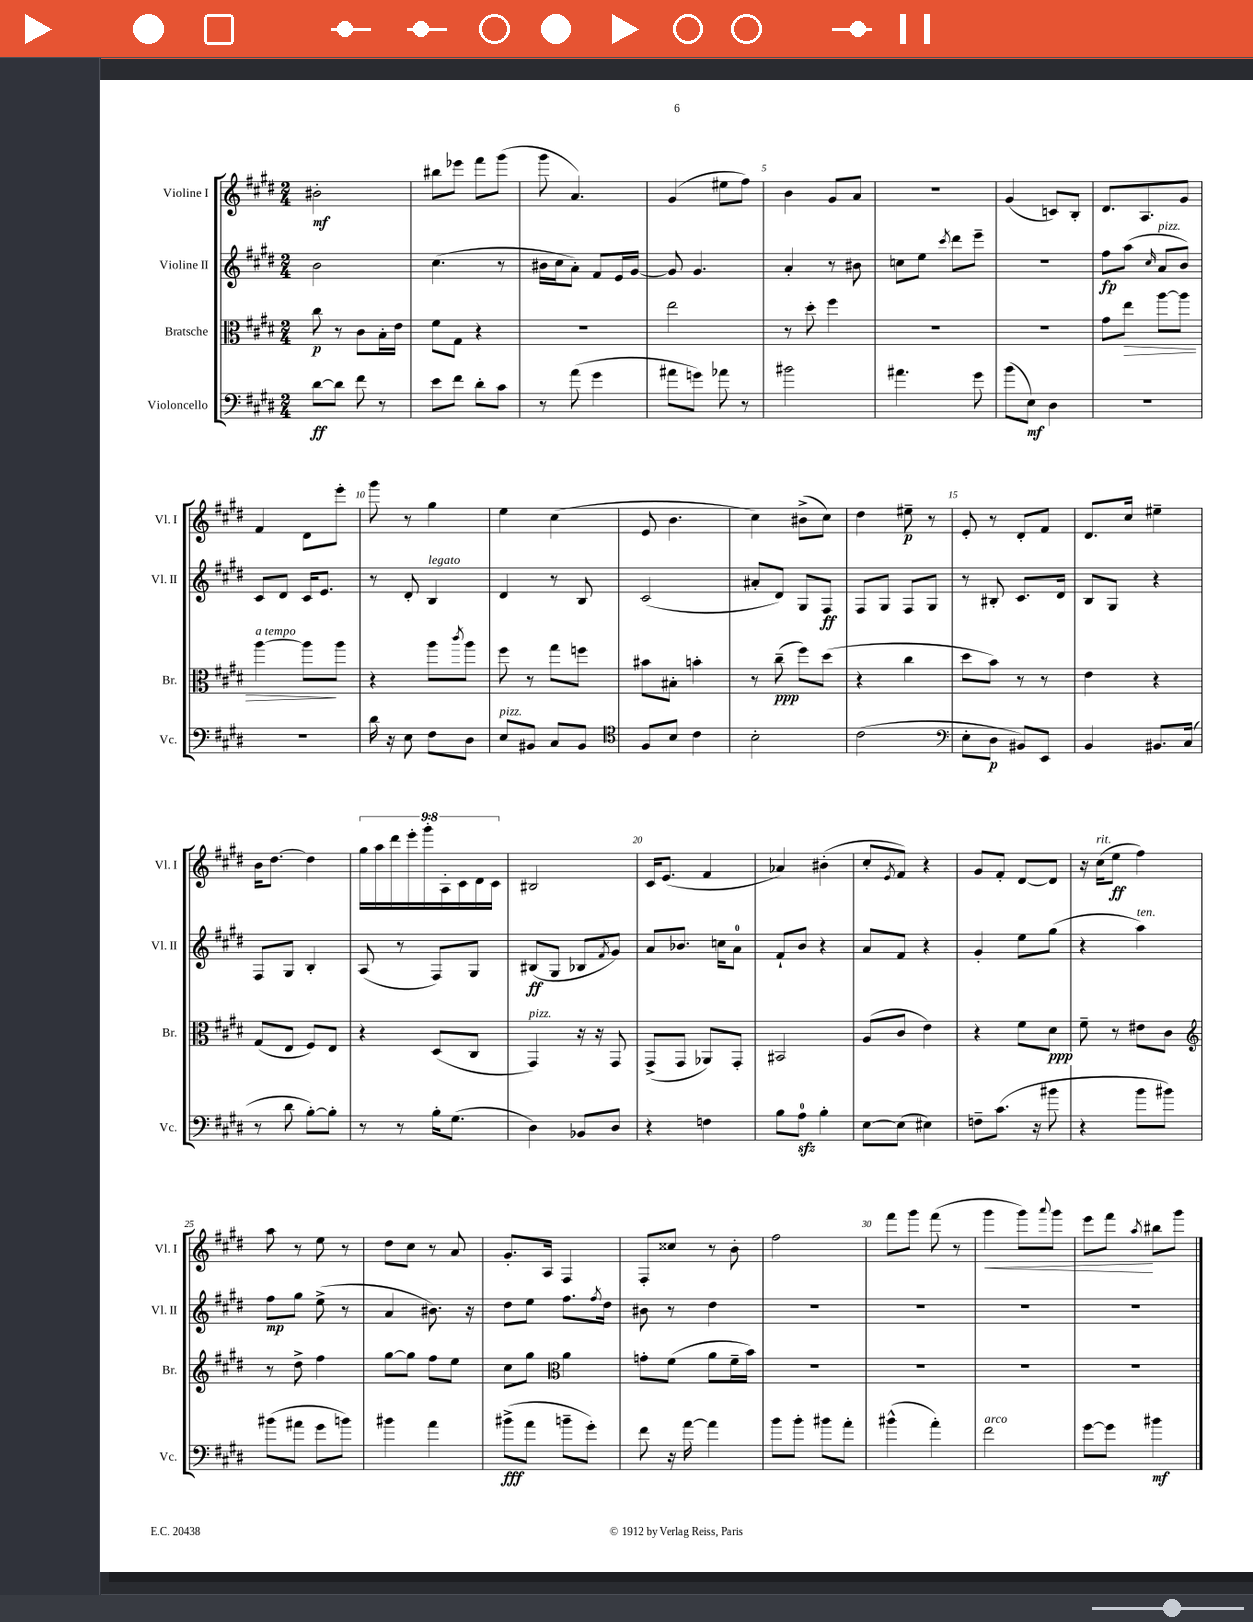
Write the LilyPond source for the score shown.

<<
\new StaffGroup <<
\new Staff = "s0" \with { instrumentName = "Violine I" shortInstrumentName = "Vl. I" } {
    \clef treble \key e \major \numericTimeSignature \time 2/4 \override Staff.TupletNumber.text = #tuplet-number::calc-fraction-text
    bis'2-.\mf |
    bis''8 ees'''8 fis'''8 gis'''8( |
    gis'''8 a'4.) |
    gis'4( eis''8 fis''8) |
    b'4 gis'8 a'8 |
    r2 |
    gis'4( c'8) b8-. |
    dis'8. a8. gis'8 |
    fis'4 dis'8 e'''8-. |
    gis'''8 r8 gis''4 |
    e''4 cis''4( |
    e'8 b'4. |
    cis''4) bis'8->( cis''8) |
    dis''4 eis''8--\p r8 |
    e'8-. r8 dis'8-. fis'8 |
    dis'8. cis''16 eis''4-- |
    b'16 dis''8.~ dis''4 |
    \tuplet 9/8 { gis''16 a''16 dis'''16 e'''16-. gis'''16-. a16-. cis'16 dis'16 cis'16 } |
    bis2 |
    cis'16 e'8.( fis'4 |
    aes'4) bis'4-.( |
    cis''8-. \acciaccatura { e'8 } fis'8) r4 |
    gis'8 fis'8-. dis'8~ dis'8 |
    r16 cis''16^\markup { \italic "rit." }( e''8\ff fis''4) |
    a''8 r8 e''8 r8 |
    dis''8 cis''8 r8 a'8 |
    gis'8.-. a16 fis4 |
    fis8-. cisis''8 r8 b'8-. |
    fis''2 |
    fis'''8 gis'''8 fis'''8( r8 |
    gis'''4\< gis'''8) \appoggiatura { a'''8 } gis'''8 |
    e'''8 fis'''8\! \acciaccatura { a''8 } bis''8 gis'''8 \bar "|." |
}
\new Staff = "s1" \with { instrumentName = "Violine II" shortInstrumentName = "Vl. II" } {
    \clef treble \key e \major \numericTimeSignature \time 2/4
    b'2 |
    cis''4.( r8 |
    bis'16 cis''16 a'8-.) fis'8 e'16 gis'16~ |
    gis'8 gis'4. |
    a'4-. r8 bis'8 |
    c''8 e''8 \acciaccatura { cis'''8 } dis'''8 e'''8-- |
    R2 |
    fis''8\fp a''8( \grace { cis''16 } a'8^\markup { \italic "pizz." } b'8) |
    cis'8 dis'8 cis'16 e'8. |
    r8 dis'8-. b4^\markup { \italic "legato" } |
    dis'4 r8 b8 |
    cis'2( |
    ais'8-. dis'8) gis8 fis8\ff |
    fis8 gis8 fis8 gis8 |
    r8 bis8-. cis'8. dis'16 |
    b8 gis8 r4 |
    fis8 gis8 b4-. |
    a8( r8 fis8) gis8 |
    bis8\ff( gis8 bes8 \acciaccatura { fis'8 } gis'8) |
    a'8 bes'8. c''16 a'8-0 |
    fis'8-! b'8 r4 |
    a'8 fis'8 r4 |
    gis'4-. e''8 gis''8( |
    r4 a''4^\markup { \italic "ten." }) |
    fis''8\mp gis''8 e''8->( r8 |
    a'4 bis'8.) r16 |
    dis''8 e''8 fis''8. \acciaccatura { fis''8 } dis''16 |
    bis'8 r8 dis''4 |
    R2 |
    R2 |
    R2 |
    R2 \bar "|." |
}
\new Staff = "s2" \with { instrumentName = "Bratsche" shortInstrumentName = "Br." } {
    \clef alto \key e \major \numericTimeSignature \time 2/4
    cis''8\p r8 cis'8 b16-. e'16 |
    fis'8 gis8 r4 |
    R2 |
    e''2 |
    r8 dis''8-. fis''4 |
    R2 |
    R2 |
    gis'8 e''8\> a''8~ a''8 |
    a''4~^\markup { \italic "a tempo" } a''8\! a''8 |
    r4 a''8 \acciaccatura { cis'''8 } a''8 |
    fis''8 r8 gis''8 f''8 |
    bis'8 bis8-. b'4-. |
    r8 cis''8--\ppp( fis''8) dis''8( |
    r4 cis''4 |
    dis''8 b'8) r8 r8 |
    e'4 r4 |
    gis8( e8 fis8) e8 |
    r4 dis8( cis8 |
    gis,4^\markup { \italic "pizz." }) r16 r16 gis,8 |
    gis,8->( gis,8 aes,8) gis,8-. |
    bis,2 |
    a8( cis'8 e'4) |
    r4 fis'8 dis'8\ppp |
    fis'8-- r8 eis'8 cis'8 |
    \clef treble r8 dis''8-> fis''4 |
    gis''8~ gis''8 fis''8 e''8 |
    cis''8 gis''8 \clef alto a'4 |
    g'8-. fis'8( a'8 fis'16-- b'16) |
    R2 |
    R2 |
    R2 |
    R2 \bar "|." |
}
\new Staff = "s3" \with { instrumentName = "Violoncello" shortInstrumentName = "Vc." } {
    \clef bass \key e \major \numericTimeSignature \time 2/4
    dis'8~\ff dis'8 fis'8 r8 |
    e'8 fis'8 dis'8-. cis'8 |
    r8 a'8( gis'4 |
    ais'8 g'8) aes'8 r8 |
    bis'2 |
    ais'4. gis'8 |
    b'8( e8\mf) dis4 |
    R2 |
    R2 |
    dis'16 r16 e8 fis8 dis8 |
    e8^\markup { \italic "pizz." } bis,8 cis8 bis,8 |
    \clef tenor fis8 b8 cis'4 |
    b2-. |
    cis'2( |
    \clef bass e8-. dis8\p bis,8) e,8 |
    b,4 bis,8. cis16( |
    r8 dis'8 b8~-.) b8-. |
    r8 r8 b16-. gis8.( |
    dis4) bes,8 dis8 |
    r4 f4 |
    b8 a8-0\sfz b4-. |
    e8~ e8( eis4) |
    f8-- cis'8.( r16 bis'8 |
    r4 b'8 bis'8) |
    bis'8( ais'8 gis'8 b'8) |
    bis'4 a'4 |
    bis'8->\fff( a'8 b'8-- gis'8-.) |
    fis'8 r16 a'16~ a'4 |
    b'8 b'8-. bis'8 a'8-. |
    bis'4-^( a'4-.) |
    fis'2^\markup { \italic "arco" } |
    gis'8~ gis'8 bis'4\mf \bar "|." |
}
>>
>>
\layout { \context { \Score \override BarNumber.break-visibility = ##(#f #t #t) barNumberVisibility = #(every-nth-bar-number-visible 5) } }
